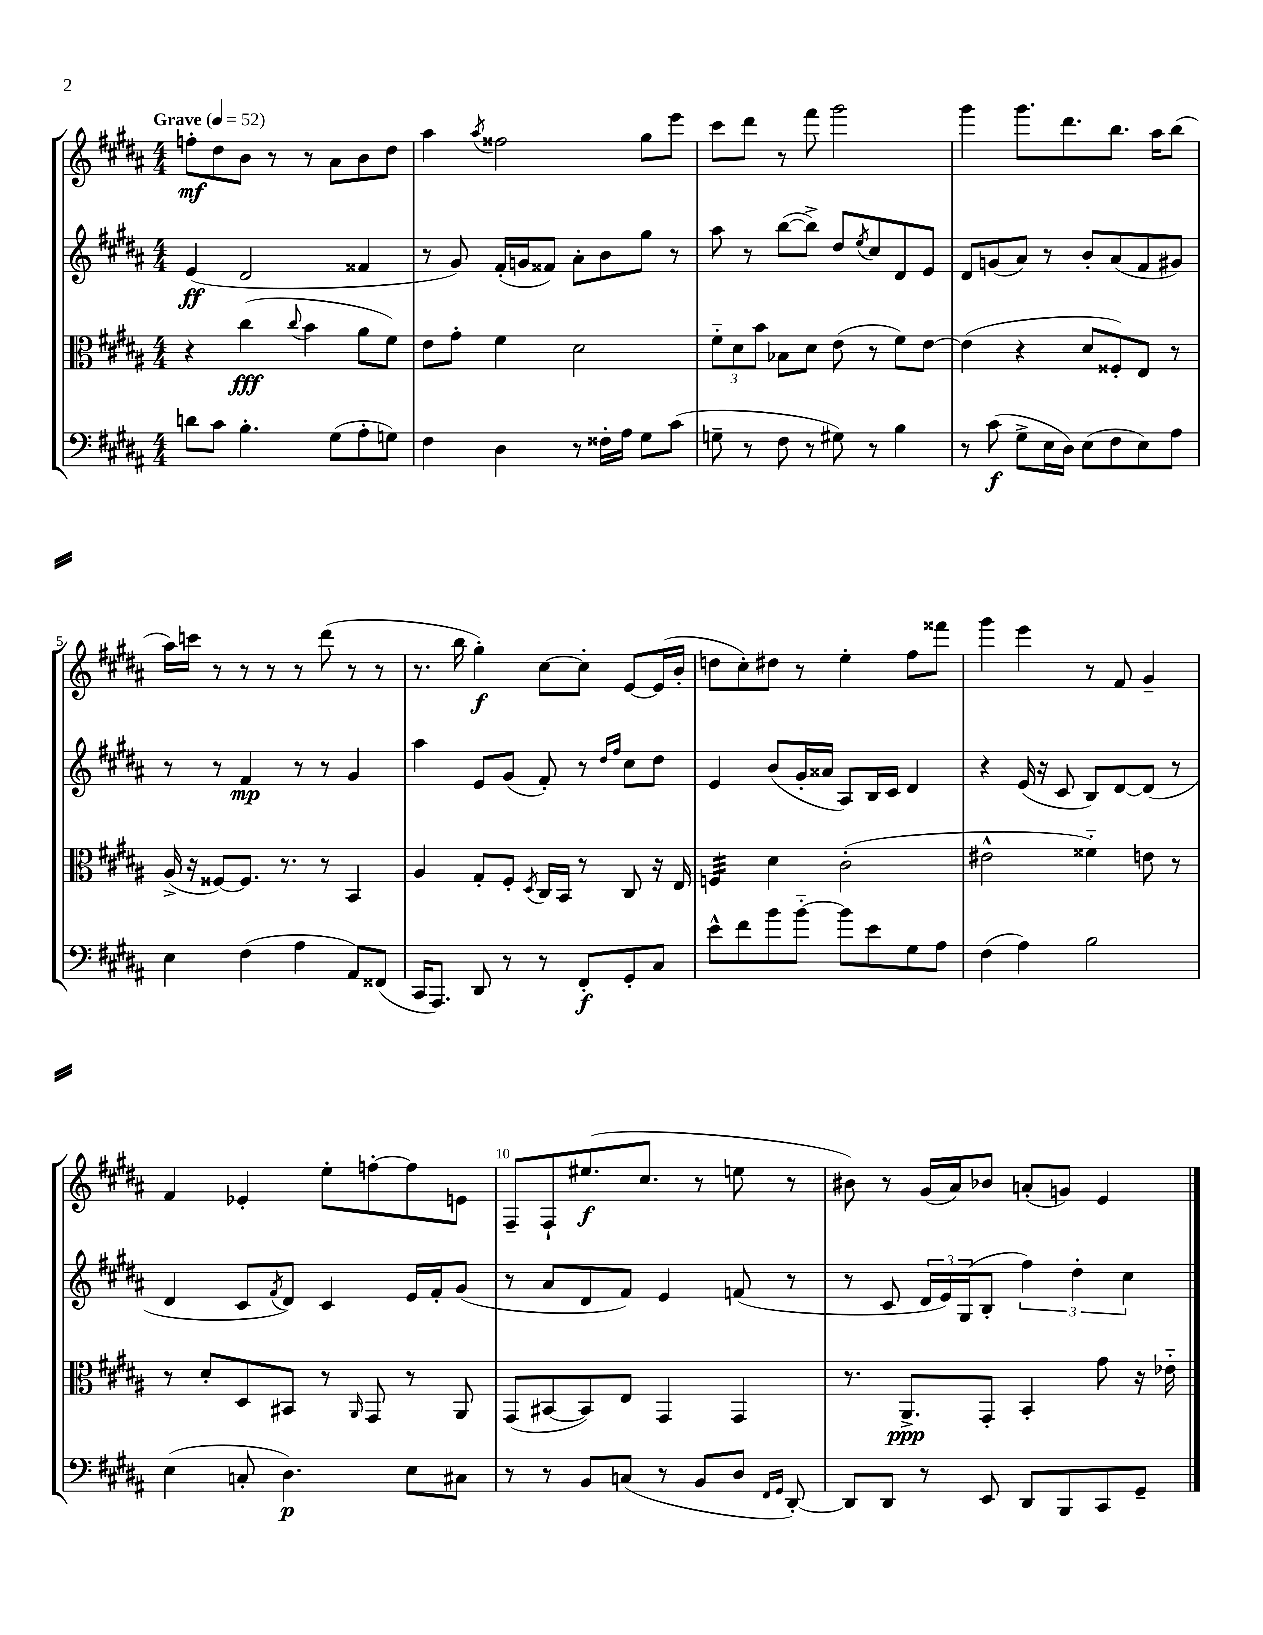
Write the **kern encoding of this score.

**kern	**kern	**kern	**kern
*staff4	*staff3	*staff2	*staff1
*clefF4	*clefC3	*clefG2	*clefG2
*k[f#c#g#d#a#]	*k[f#c#g#d#a#]	*k[f#c#g#d#a#]	*k[f#c#g#d#a#]
*M4/4	*M4/4	*M4/4	*M4/4
*MM52	*MM52	*MM52	*MM52
8d	4r	(4e	8ff'
8c#	.	.	8dd#
4.B'	(4cc#	2d#	8b
.	.	.	8r
.	8qqcc#	.	.
.	4b	.	8r
(8G#	.	.	8a#
8A#'	8a#	4f##	8b
8G)	8f#)	.	8dd#
=	=	=	=
4F#	8e	8r	4aa#
.	8g#'	8g#)	.
.	.	.	8qaa#
4D#	4f#	(16f#'	2ff##
.	.	16g	.
.	.	8f##)	.
8r	2d#	8a#'	.
16F##'	.	8b	.
16A#	.	.	.
8G#	.	8gg#	8gg#
(8c#	.	8r	8eee
=	=	=	=
8G~	12f#'~	8aa#	8ccc#
.	12d#	.	.
8r	.	8r	8ddd#
.	12b	.	.
8F#	8B-	([8bb	8r
8r	8d#	8bb^])	8fff#
8G#)	(8e	8dd#	2ggg#
.	.	8qee	.
8r	8r	8cc#	.
4B	8f#)	8d#	.
.	[8e	8e	.
=	=	=	=
8r	(4e]	8d#	4ggg#
(8c#	.	(8g	.
8G#^	4r	8a#)	8.ggg#
16E	.	8r	.
16D#)	.	.	8.ddd#
(8E	8d#	8b'	.
8F#	8F##')	(8a#	8.bb
8E)	8E	8f#	.
.	.	.	16aa#
8A#	8r	8g#)	(8bb
=	=	=	=
4E	(16A#^	8r	16aa#)
.	16r	.	16ccc
.	[8F##)	8r	8r
(4F#	8.F##]	4f#	8r
.	.	.	8r
.	8.r	.	.
4A#	.	8r	8r
.	8r	8r	(8ddd#
8AA#)	4BB	4g#	8r
(8FF##	.	.	8r
=	=	=	=
16CC#	4A#	4aa#	8.r
8.AAA#)	.	.	.
.	.	.	16bb
8DD#	8G#'	8e	4gg#')
8r	8F#'	(8g#	.
.	8qD#	.	.
8r	16C#	8f#')	[8cc#
.	16BB	.	.
8FF#'	8r	8r	8cc#']
.	.	16qqdd#	.
.	.	16qqff#	.
8GG#'	8C#	8cc#	[8e
8C#	16r	8dd#	(16e]
.	16E	.	16b'
=	=	=	=
8e^^	4F	4e	8dd
8f#	.	.	8cc#')
8b	4d#	(8b	8dd#
[8b'~	.	16g#'	8r
.	.	16a##	.
8b]	(2c#'	8A#)	4ee'
8e	.	16B	.
.	.	16c#	.
8G#	.	4d#	8ff#
8A#	.	.	8fff##
=	=	=	=
(4F#	2e#^^	4r	4ggg#
4A#)	.	(16e	4eee
.	.	16r	.
.	.	8c#	.
2B	4f##'~)	8B)	8r
.	.	[8d#	8f#
.	8e	(8d#]	4g#~
.	8r	8r	.
=	=	=	=
(4E	8r	4d#	4f#
.	8d#'	.	.
8C'	8D#	8c#	4e-'
.	.	8qf#	.
4.D#)	8BB#	8d#)	.
.	8r	4c#	8ee'
.	16qqAA#	.	.
.	8GG#	.	[8ff'
8E	8r	16e	8ff]
.	.	16f#'	.
8C#	8AA#	(8g#	8e
=	=	=	=
8r	(8GG#	8r	8F#~
8r	[8BB#	8a#	8F#`
8BB	8BB#])	8d#	(8.ee#
(8C	8E	8f#)	.
.	.	.	8.cc#
8r	4GG#	4e	.
8BB	.	.	8r
8D#	4GG#	(8f	8ee
16qqFF#	.	.	.
16qqGG#	.	.	.
[8DD#')	.	8r	8r
=	=	=	=
8DD#]	8.r	8r	8b#)
8DD#	.	8c#	8r
.	8.AA#^	.	.
8r	.	24d#	(16g#
.	.	24e)	.
.	.	.	16a#)
.	.	(24G#	.
8EE	8GG#'	8B'	8b-
8DD#	4BB'	6ff#)	(8a'
8BBB	.	.	8g)
.	.	6dd#'	.
8CC#	8g#	.	4e
.	.	6cc#	.
8GG#~	16r	.	.
.	16e-'~	.	.
==	==	==	==
*-	*-	*-	*-
